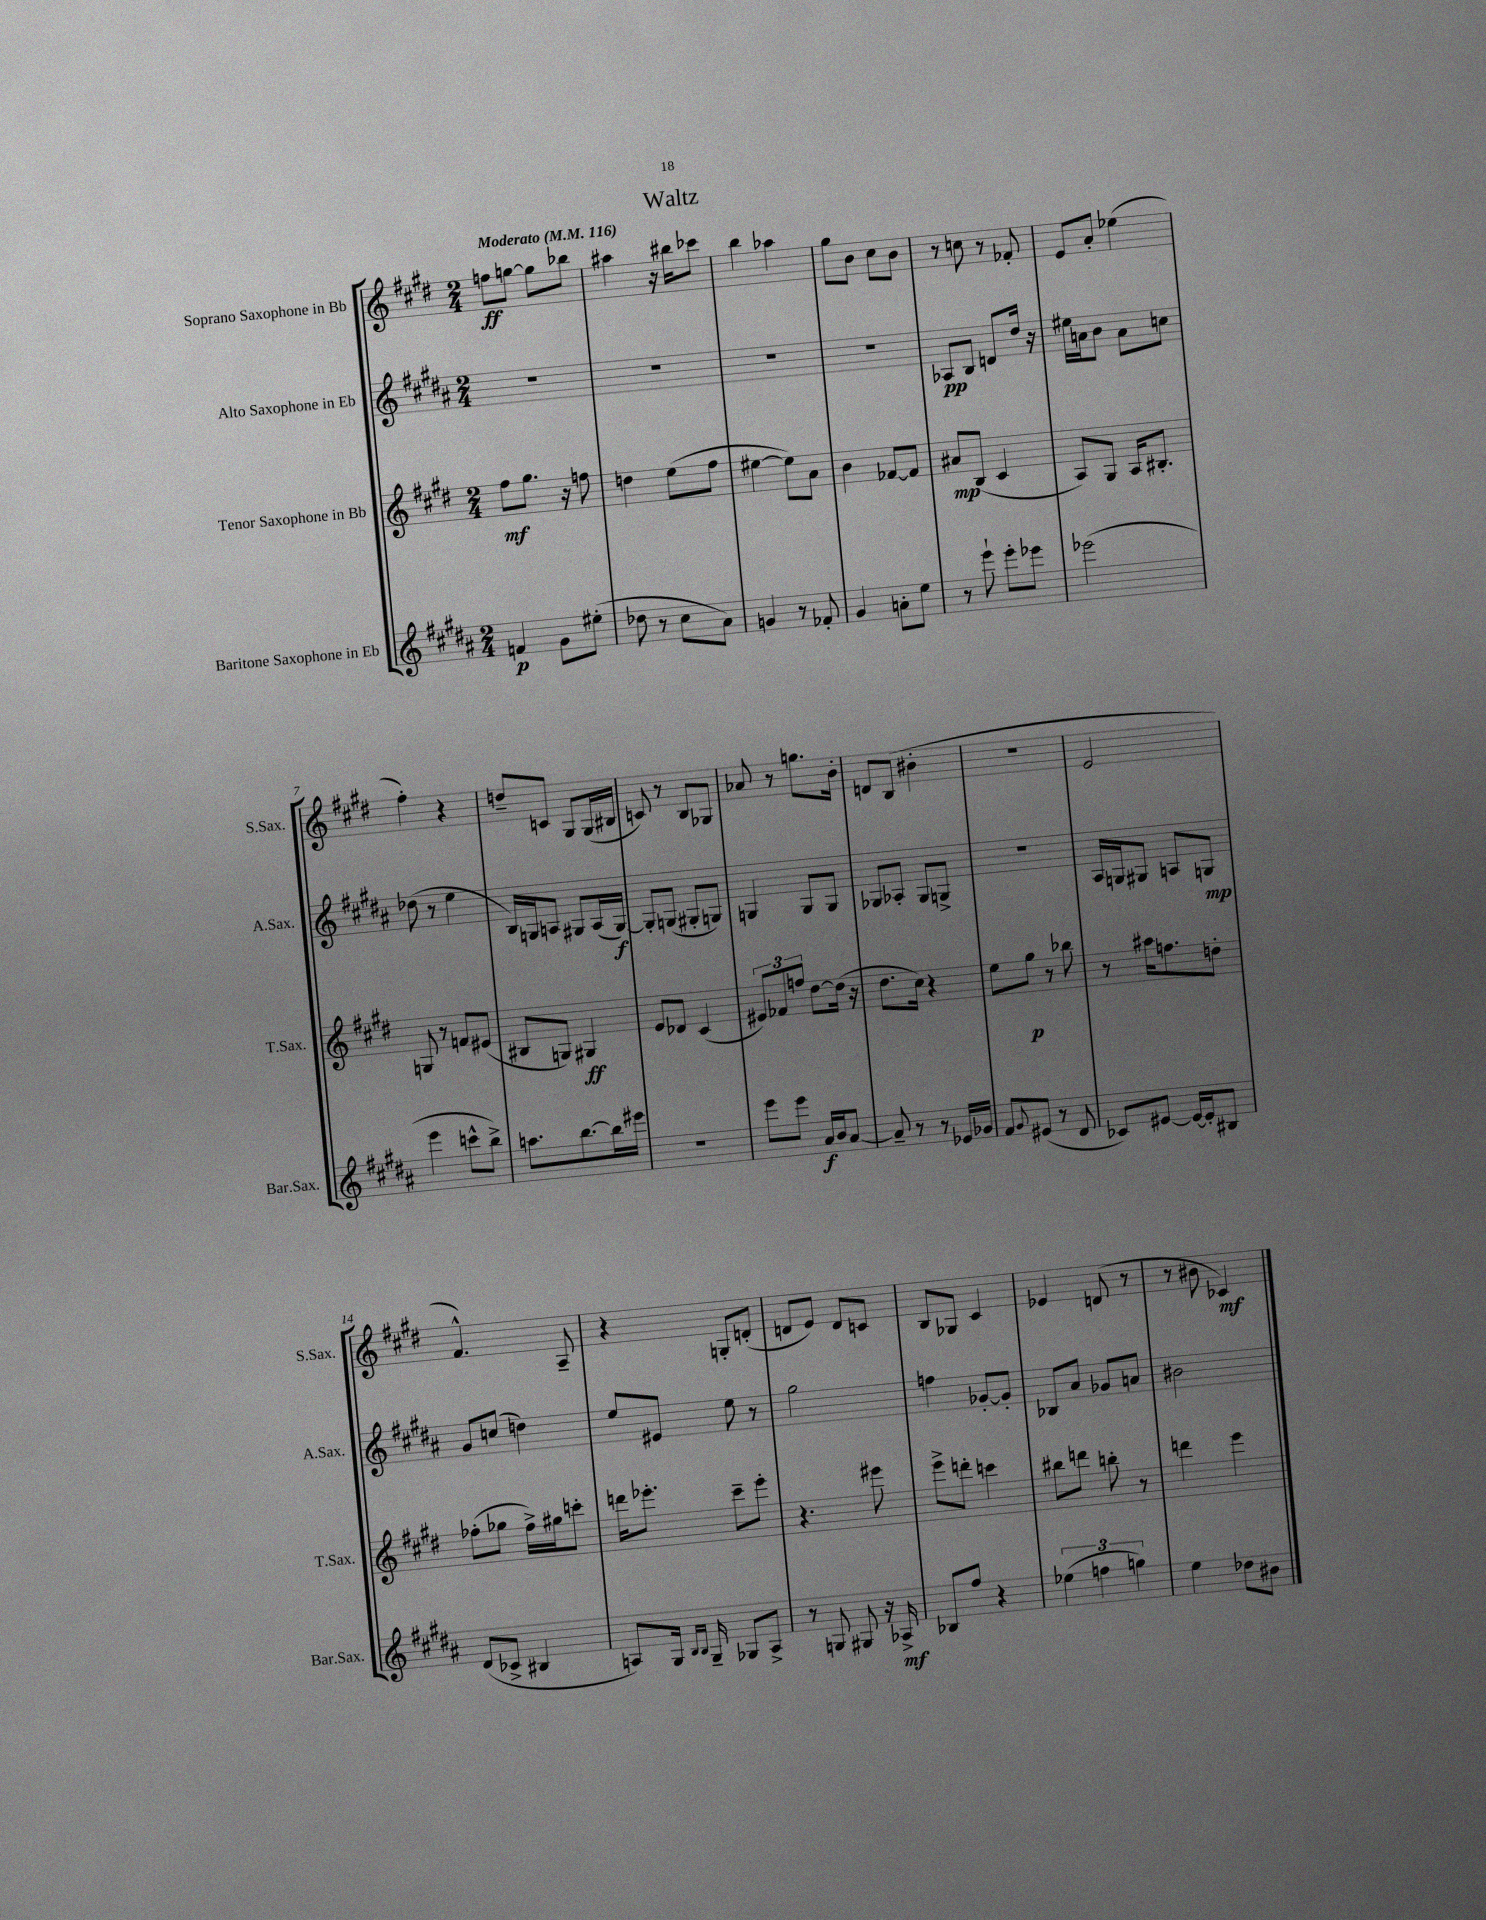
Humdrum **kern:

**kern	**kern	**kern	**kern
*staff4	*staff3	*staff2	*staff1
*clefG2	*clefG2	*clefG2	*clefG2
*k[f#c#g#d#a#]	*k[f#c#g#d#]	*k[f#c#g#d#a#]	*k[f#c#g#d#]
*M2/4	*M2/4	*M2/4	*M2/4
*MM116	*MM116	*MM116	*MM116
4f	8ff#	2r	8ff
.	8.gg#	.	[8gg
8g#	.	.	8gg]
.	16r	.	.
(8ee#'	8ff	.	8bb-
=	=	=	=
8dd-	4dd	2r	4aa#
8r	.	.	.
8cc#	(8ee	.	16r
.	.	.	16bb#
8a#)	8ff#	.	8ccc-
=	=	=	=
4g	[4ee#	2r	4bb
8r	8ee#])	.	4aa-
8f-'	8a	.	.
=	=	=	=
4g#	4b	2r	8gg#
.	.	.	8b
8a'	[8f-	.	8cc#
8ee	8f-]	.	8b
=	=	=	=
8r	8a#	8A-	8r
8eee`	(8B	8B	8cc
8eee'	4c#	8d	8r
8eee-	.	16dd#	8f-'
.	.	16r	.
=	=	=	=
(2eee-	8A)	16ee#	8e
.	.	16a	.
.	8G#	8b	8a'
.	16A	8a	(4ee-
.	8.B#'	.	.
.	.	8cc	.
=	=	=	=
4eee	8G	(8dd-	4ff#')
.	8r	8r	.
8ccc^^	8f	4ee	4r
8bb^)	(8e#	.	.
=	=	=	=
8.aa	8B#	16B)	8dd~
.	.	16G	.
.	8G)	8A	8c
[8.bb	.	.	.
.	4G#	8G#	8G#
16bb]	.	(16A	(16G#
16eee#	.	[16G#)	16B#
=	=	=	=
2r	8e	8G#']	8c)
.	8d-	(8G	8r
.	(4c#	8G#'	8B
.	.	8G)	8G-
=	=	=	=
8eee	12e#)	4G	8a-
.	12f-	.	.
8eee	.	.	8r
.	12ff	.	.
16a#	[8dd#	8G	8.gg
16b	.	.	.
[8a#	(16dd#]	8G	.
.	16r	.	16b'
=	=	=	=
8a#~]	8.dd#	8G-	8d
8r	.	8A-'	(8B
.	16cc#)	.	.
8r	4r	8G-	4b#'
16e-	.	8G^	.
16g-	.	.	.
=	=	=	=
8f#	8ee	2r	2r
8qqg#	.	.	.
(8e#	8gg#	.	.
8r	8r	.	.
8d#	8bb-	.	.
=	=	=	=
8c-)	8r	16A#	2e
.	.	16G	.
[8e#	16aa#	8G#	.
.	8.ff	.	.
16e#_	.	8A	.
16e#']	.	.	.
8B#	8dd'	8G	.
=	=	=	=
(8d#	(8ff-'	8g#	4.f#^^)
8c-^	8gg-	(8cc	.
4B#	16ff-^)	4dd)	.
.	16gg#	.	.
.	8ccc'	.	8A~
=	=	=	=
8A)	16ddd	8ee	4r
.	8.eee-'	.	.
16G#	.	8e#	.
16qqB	.	.	.
16qqB	.	.	.
16G#~	.	.	.
8G-	8ccc#~	8ee	8G'
8A^	8eee-'	8r	(8d'
=	=	=	=
8r	4.r	2gg#	8d
8G	.	.	8e)
8G#	.	.	8d
16r	8eee#	.	8c
16A-^	.	.	.
=	=	=	=
8B-	8eee^	4ff	8B
8ff#	8ddd'	.	8G-
4r	4ccc	[8g-'	4c#
.	.	8g-']	.
=	=	=	=
(6ee-	8bb#	8B-	4e-
.	8ddd	8a#	.
6ff	.	.	.
.	8bb'	8g-	(8d
6gg)	.	.	.
.	8r	8a	8r
=	=	=	=
4ee	4ddd	2b#	8r
.	.	.	8b#
8dd-	4eee	.	4c-)
8b#	.	.	.
==	==	==	==
*-	*-	*-	*-
